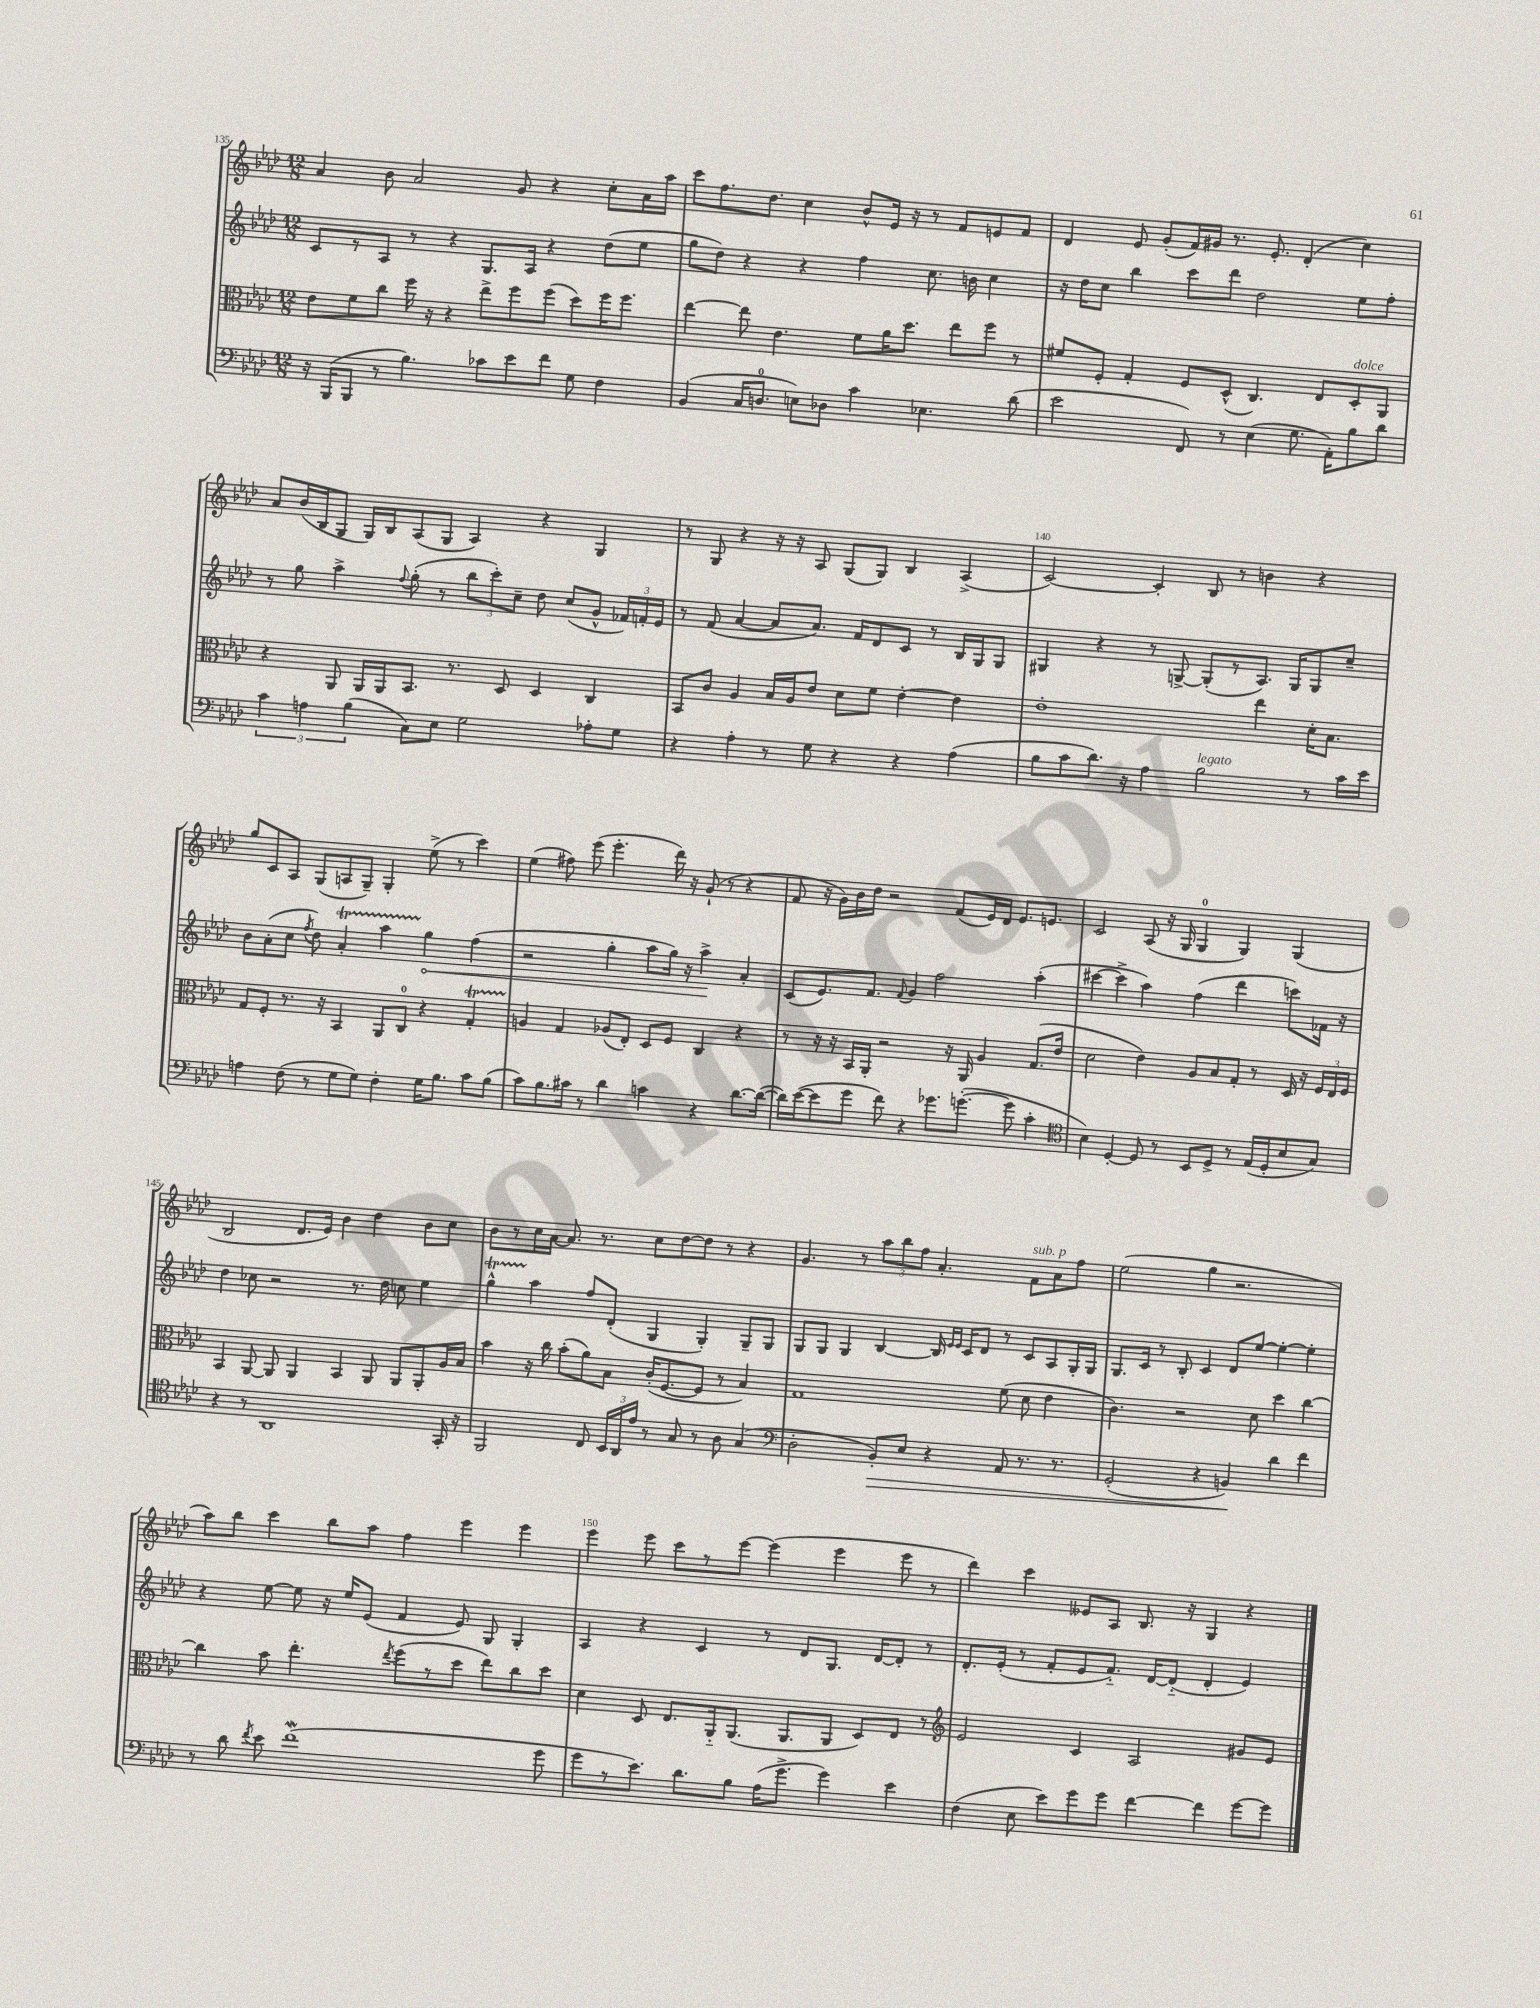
<<
\new StaffGroup <<
\new Staff = "s0" {
    \clef treble \key aes \major \numericTimeSignature \time 12/8
    \autoBeamOff aes'4 bes'8 aes'2 g'8 r4 c''8[-. aes'16 aes''16] |
    c'''8[ f''8. des''8.] c''4 bes'8[-^ ees'16] r16 r8 f'8[ e'8 f'8] |
    des'4 ees'8 g'8[-.( f'16) gis'16] r8. ees'8.-. des'4-.( c''4) |
    aes'8[ bes'16( bes16 g8] g16[) bes16 aes8( g8] aes4) r4 g4 |
    r8 g8 r4 r16 r16 aes8 g8[( g8]) bes4 aes4->( |
    c'2~) c'4-. bes8 r8 b'4 r4 |
    g''8[ c'8 aes8] g8[( a8 g8]--) g4-. ees''8->( r8 c'''4) |
    ees''4( fis''8) ees'''8( ees'''4.-. des'''16) r16 g'8-!( r8 r4 |
    f'8 r16 g'16[) bes'16 des''16] r2 f'8[( ees'16) des'16] ees'8.[ e'8.] |
    c'2 aes8( r16 g16 g4-0 g4) g4( |
    bes2 des'8.[ ees'16]) bes'4 des''4 bes'8[ c''8] |
    bes'8[ r8 c''16 aes'16]~ aes'8. r8. c''8[ des''8~ des''8] r8 r4 |
    g'4. r8 \tuplet 3/2 { aes''8[ bes''8 f''8] } aes'4.-. f'8[^\markup { \italic "sub. p" } aes'8 f''8] |
    ees''2( g''4 r2. |
    aes''8[) bes''8] c'''4 bes''8[ aes''8] f''4 ees'''4 ees'''4 |
    ees'''4 ees'''8 c'''8[ r8 ees'''8]~ ees'''4( ees'''4 ees'''8 r8 |
    des'''4) c'''4 eeses'8[ aes8] bes8. r16 g4 r4 \bar "|." |
}
\new Staff = "s1" {
    \clef treble \key aes \major \numericTimeSignature \time 12/8
    \autoBeamOff c'8[ r8 aes8] r8 r4 g8.[ aes16] r4 des''8[( ees''8] |
    g''8[ des''8]) r4 r4 f''4 c''8. b'16 c''4 |
    r16 des''16[ c''8] bes''4 c'''8[ des'''8] des''2 ees''8[ f''8]-. |
    r8 g''8 aes''4-> \appoggiatura { f''8 } g''8-.( r8 \tuplet 3/2 { bes''8[ c'''8-.) c''8]-- } des''8 c''8[( g'8]-^ \tuplet 3/2 { fes'16[) f'16-. ees'16] } |
    r8 f'8( aes'4~ aes'8[ aes'8.]) f'16[ des'8 c'8] r8 bes16[ g16 g8] |
    gis4 r4 r8 g8~-> g8[-.( r8 aes8.]) g16[ g8 c''8]-- |
    bes'8[ aes'8-.( c''8] \acciaccatura { f''8 } des''8) aes'4-.\startTrillSpan aes''4 \once \override Hairpin.circled-tip = ##t g''4\stopTrillSpan\< f''4( |
    r2 g''4-. aes''8[ g''16]) r16 aes''4->\! aes'4-. |
    c'8[( ees'8.) f'8.] \appoggiatura { f'8 } g'4 f''2 aes''4-.( |
    cis'''4~ cis'''4-> aes''4) f''4( des'''4 c'''8[) fes'16] r16 |
    des''4 ces''8 r2 r8. des''16 c''8 ees''4 |
    g''4-^\startTrillSpan aes''4\stopTrillSpan f''8[ des'8]-.( g4 g4-.) g8[-- g8] |
    g8[ g8] g4 bes4~ bes16 \grace { ees'16[ ees'16] } c'16[ des'8] r8 c'8[ aes8 g16-. g16] |
    g8.[ c'16] r8 bes8-. c'4 des'8[ ees''8]~ ees''4~-. ees''4-. |
    r4 ees''8~ ees''8 r16 ees''16[ ees'8]( f'4 ees'8) g8 g4-. |
    aes4 r4 c'4 r8 des'8[ g8.] des'16[~ des'8]-. r8 |
    des'8.[-. ees'16]-.( r8 f'8[-. ees'8 f'8.]-_) des'16[~ des'8]-_( des'4-. ees'4) \bar "|." |
}
\new Staff = "s2" {
    \clef alto \key aes \major \numericTimeSignature \time 12/8
    \autoBeamOff ees'8[ f'8 c''8] f''16 r16 r4 ees''8[-> f''8 f''8]( des''8[) f''16 f''8.] |
    ees''4~ ees''8 ees'4. f'8[ aes'16 des''8.] ees''8[ f''8] r8 |
    fis'8[ f8]-. g4-. f8[ des8]-^( c4.) ees8[ des8-.^\markup { \italic "dolce" } aes,8] |
    r4 aes,8 aes,16[ aes,16 bes,8.] r8. des8 des4 c4 |
    bes,8[ c'8] aes4 bes16[ aes16 ees'8] des'8[ f'8] ees'4~-. ees'4 |
    ees'1-. ees''4 des'16[-. bes8.] |
    g8[ f8]-. r8. r16 bes,4 aes,8[ c8]-0 r4 g4-.\startTrillSpan |
    a4\stopTrillSpan g4 aes8[( ees8]-.) des8[ f8] c4 r4 |
    r8 r16 r16 bes,16[ aes,16]-. r2 r16 aes,16 aes4 g8.[( ees'16] |
    des'2 ees'4) aes8[ bes8 g8]-. r8 des16 r16 \tuplet 3/2 { f16[ ees16 f16] } |
    bes,4 aes,8~ aes,8 aes,4 bes,4 aes,8 aes,8[ aes,8-. aes16 bes16] |
    bes'4 r16 c''16 bes'8[-.( aes'8) bes8] c'16[-.( f8.~ f8] r8 bes4) |
    g1 f'8( des'8 ees'4 |
    c'4.) r2 des'8 des''4 c''4~ |
    c''4 bes'8 ees''4.-. \acciaccatura { ees''8 } f''8[( r8 des''8] ees''8[) c''8 des''8] |
    des'4 des8 ees8.[ aes,16-_ aes,8.]( aes,8.[ aes,8] des8[) ees8] r8 |
    \clef treble ees'2 c'4 aes2 gis'8[ ees'8] \bar "|." |
}
\new Staff = "s3" {
    \clef bass \key aes \major \numericTimeSignature \time 12/8
    \autoBeamOff r16 bes,,16[( bes,,8] r8 bes4.) ces'8[ ees'8 f'8] g8 f4 |
    bes,4( c16[ d8.]-0 e8[) des8] c'4 ees4. des'8( |
    ees'2 f,8) r8 ees4( g8. aes,16[-.) bes8 des'8] |
    \tuplet 3/2 { c'4 a4 bes4( } c8[) ees8] g2 aes8[-. g8] |
    r4 aes4-. r8 g8 r4 r4 aes4( |
    bes8[ c'8 des'8.]) r16 aes4 bes2^\markup { \italic "legato" } r8 c'16[ ees'16] |
    a4 f8( r8 g8[ g8]) f4-. g16[ bes8.] c'8[ bes8]( |
    c'8[) bes8. cis'16] r8 des'4 c'4 r4 des'8.[~ des'16]~( |
    des'16[) ees'16~( ees'8 g'8] f'8) r4 ges'8.[ g'8.]~-.( g'8 c'4-. |
    \clef tenor bes4) des4~-. des8 r8 bes,8[ des8]-> r8 ees16[( des16-. bes8 g8]) |
    r4 r8 aes,1 g,16-. r16 |
    f,2 c8 \tuplet 3/2 { bes,16[ aes,16 ees'16] } r8 g8 r8 aes8 g4( |
    \clef bass des2-. bes,8[-.\>) ees8] r4 aes,8 r8. r8. |
    g,2-.( r4 b,4\!) des'4 f'4 |
    r8 des'8 \acciaccatura { f'8 } ees'8 f'1\mordent( g'8 |
    g'8[ r8 ees'8.]) des'8.[ bes8] aes16[( g'8.]-> g'4) ees'4 |
    f4( ees8 ees'8[) g'8 g'8] f'4~ f'4 g'8[~ g'8] \bar "|." |
}
>>
>>
\layout { \context { \Score currentBarNumber = #135 \override BarNumber.break-visibility = ##(#f #t #t) barNumberVisibility = #(every-nth-bar-number-visible 5) } }
